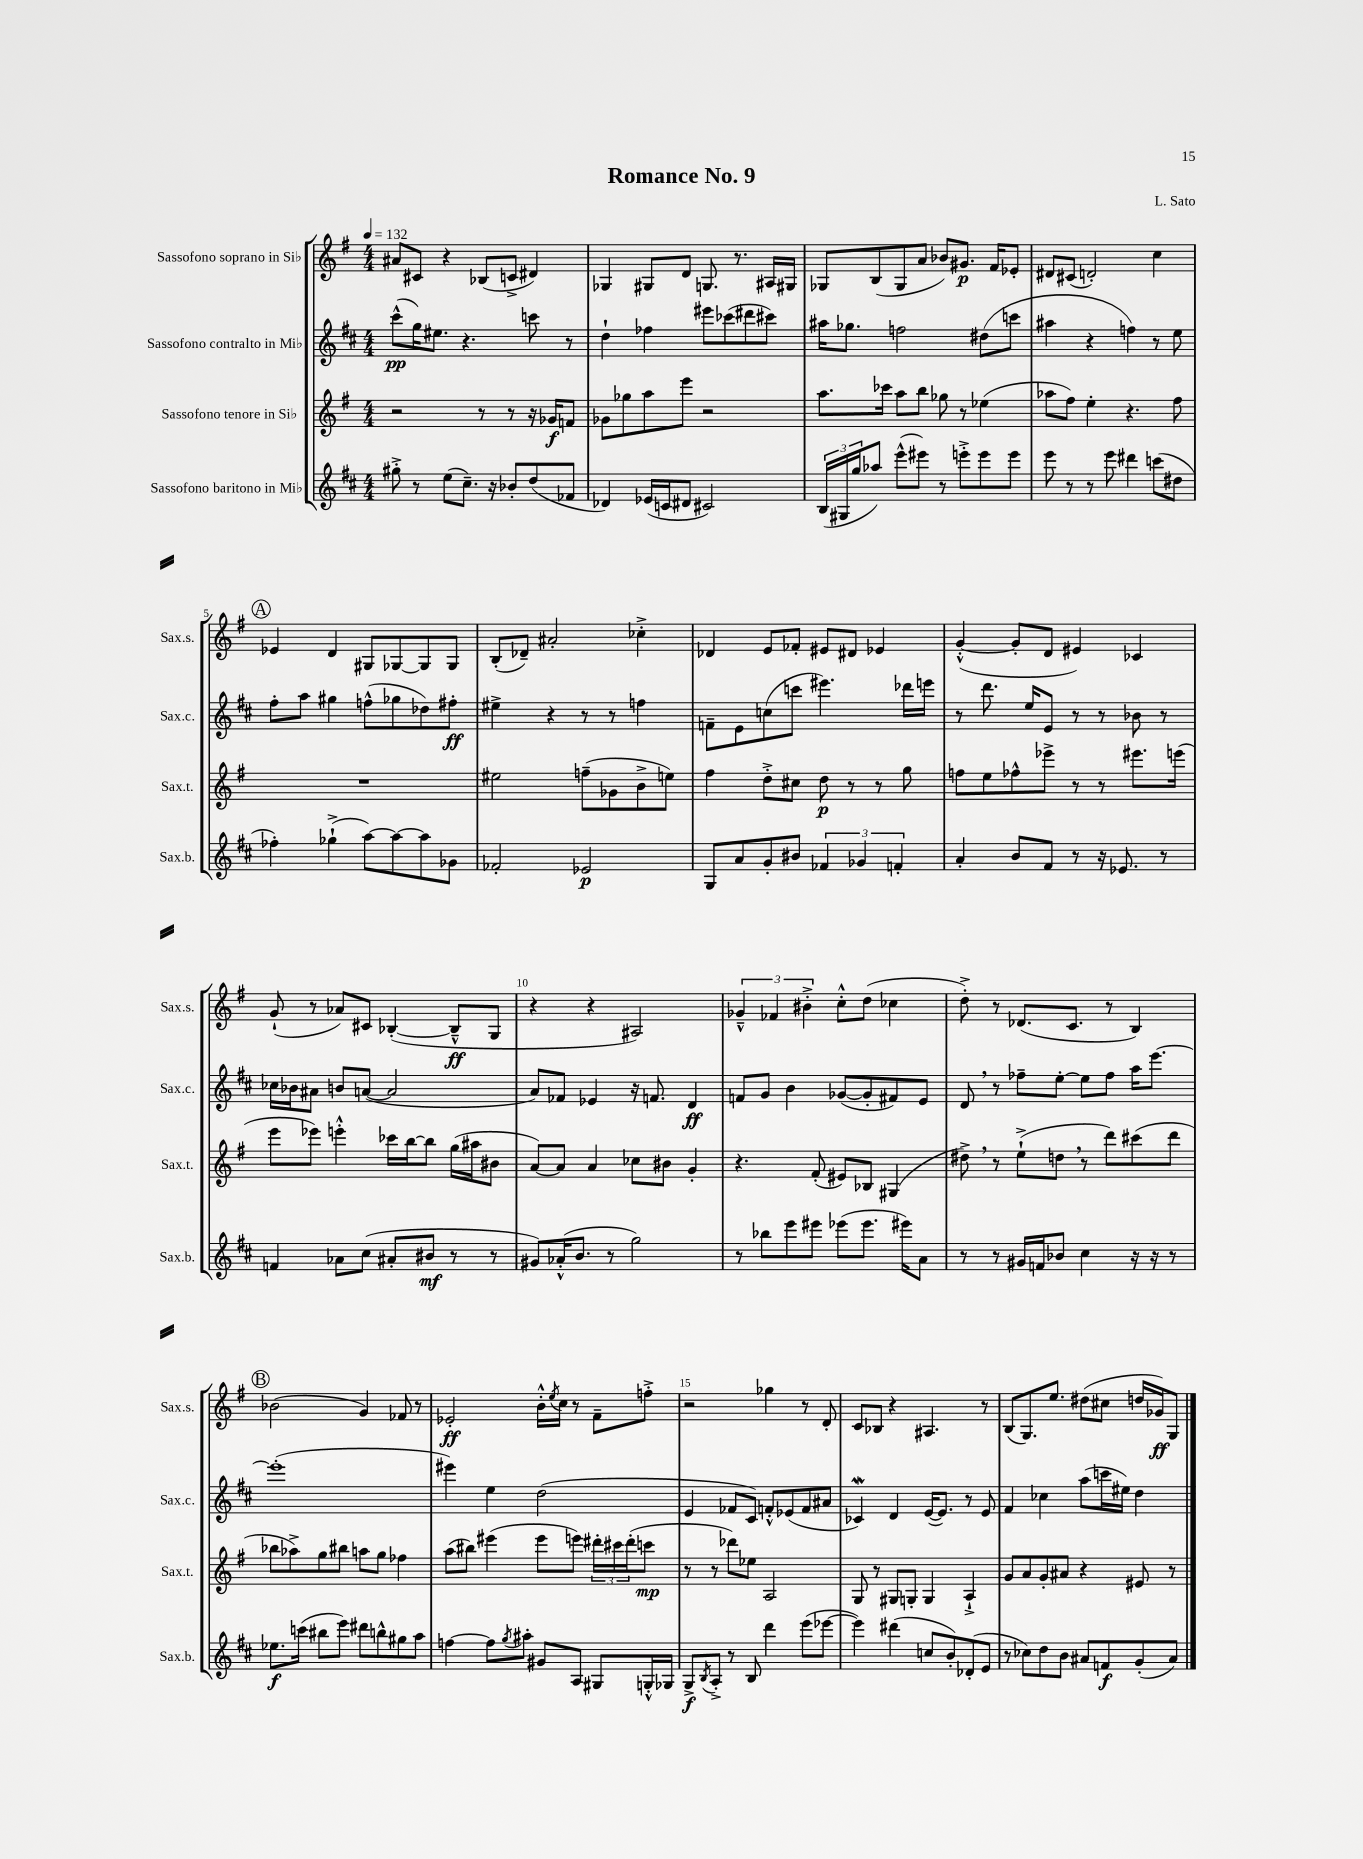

**kern	**kern	**kern	**kern
*staff4	*staff3	*staff2	*staff1
*clefG2	*clefG2	*clefG2	*clefG2
*k[f#c#]	*k[f#]	*k[f#c#]	*k[f#]
*M4/4	*M4/4	*M4/4	*M4/4
*MM132	*MM132	*MM132	*MM132
8gg#'^	2r	(8ccc#^^	8a#
8r	.	16gg)	8c#
.	.	8.ee#	.
(8ee	.	.	4r
8.cc#~)	.	4.r	.
.	8r	.	(8B-
16r	.	.	.
8b-'	8r	.	8c^
(8dd	16r	8ccc	4d#)
.	16g-	.	.
8f-	8f	8r	.
=	=	=	=
4d-)	8g-	4dd`	4G-
.	8gg-	.	.
(16e-	8aa	4ff-	8G#
16c	.	.	.
8d#	8eee	.	8d
2c#)	2r	8eee#	8.G
.	.	(8ccc-	.
.	.	.	8.r
.	.	8ddd#	.
.	.	8ccc#)	16A#
.	.	.	16G#
=	=	=	=
(24B	8.aa	16aa#	8G-
24G#	.	.	.
.	.	8.gg-	.
24gg	.	.	.
8aa-)	.	.	(8B
.	16ccc-	.	.
(8eee^^	8aa	2ff	8G-
8eee#)	8bb	.	8a
8r	8gg-	.	8b-)
8eee'^	8r	.	8.g#
8eee	(4ee-	(8dd#	.
.	.	.	16f#
8eee	.	8ccc	8e-'
=	=	=	=
8eee	8aa-	4aa#	8d#
8r	8ff#)	.	(8c#
8r	4ee'	4r	2d')
8eee	.	.	.
4ddd#	4.r	4ff)	.
(8ccc	.	8r	4cc
8dd#	8ff#	8ee	.
=	=	=	=
4ff-')	1r	8ff#'	4e-
.	.	8aa	.
(4gg-`^	.	4gg#	4d
[8aa)	.	(8ff^^	8G#
8aa_	.	8gg-	[8G-
8aa]	.	8dd-)	8G-]
8g-	.	8ff#'	8G-
=	=	=	=
2f-'	2ee#	4ee#^	(8B'
.	.	.	8d-~)
.	.	4r	2a#'
2e-	(8ff~	8r	.
.	8g-	8r	.
.	8b^	4ff	4cc-'^
.	8ee)	.	.
=	=	=	=
8G	4ff#	8f~	4d-
8a	.	8e	.
8g'	8dd'^	(8cc	8e
8b#	8cc#	8ccc	8f-'
6f-	8dd	4.eee#)	8e#
.	8r	.	8d#
6g-	.	.	.
.	8r	.	4e-
6f'	.	.	.
.	8gg	16ddd-	.
.	.	16eee	.
=	=	=	=
4a'	8ff	8r	([4g'^^
.	8ee	8.ddd	.
8b	8ff-^^	.	8g']
.	.	16ee	.
8f#	8eee-^	8e	8d
8r	8r	8r	4e#)
16r	8r	8r	.
8.e-	.	.	.
.	8.eee#	8b-	4c-
8r	.	8r	.
.	(16eee	.	.
=	=	=	=
4f	8eee	16cc-	(8g`
.	.	16b-	.
.	8eee-)	8a#	8r
8a-	4eee'^^	8b	8a-)
(8cc#	.	([8a	8c#
8a#'	16ccc-	2a]	([4B-'
.	[16bb	.	.
8b#	8bb]	.	.
8r	(16gg	.	8B-~^^]
.	16aa#	.	.
8r	8b#	.	8G
=	=	=	=
8g#)	[8a)	8a)	4r
(16a-'^^	8a]	8f-	.
8.b	.	.	.
.	4a	4e-	4r
8r	.	.	.
2gg)	8cc-	16r	2A#)
.	.	8.f	.
.	8b#	.	.
.	4g'	4d	.
=	=	=	=
8r	4.r	8f	6g-~^^
8bb-	.	8g	.
.	.	.	6f-
8eee	.	4b	.
.	.	.	6b#'^
8eee#	(8f#'	.	.
(8eee-	8e#)	([8g-	8cc'^^
8.eee-	8B-	8g-']	(8dd
.	(4G#	8f#)	4cc-
16eee#)	.	.	.
8a	.	8e	.
=	=	=	=
8r	8dd#^)	8d	8dd'^)
8r	8r	8r	8r
16g#	(8ee`^	8ff-~	(8.d-
16f	.	.	.
8b-	8dd	[8ee'	.
.	.	.	8.c
4cc#	8r	8ee]	.
.	8ddd)	8ff-	8r
16r	(8ccc#	16aa	4B)
16r	.	[8.eee	.
8r	8ddd	.	.
=	=	=	=
8.ee-	8bb-	(1eee']	(2b-
.	8aa-^)	.	.
(16ccc	.	.	.
8bb#	8gg	.	.
8eee)	8bb#	.	.
8ddd#	8aa	.	4g)
8bb^^	8gg	.	.
8gg#	4ff-	.	8f-
8aa	.	.	8r
=	=	=	=
[4ff	(8aa	4eee#)	2e-'
.	8bb#)	.	.
8ff]	(4eee#	4ee	.
8qgg	.	.	.
8aa#'	.	.	.
8g#	8eee#	(2dd	16b'^^
.	.	.	8qee
.	.	.	16cc
8A	8eee)	.	8r
8G#	24ddd#'	.	8f#~
.	24ccc#	.	.
.	(24ddd#'	.	.
16G'^^	8ccc	.	8ff'^
16G-	.	.	.
=	=	=	=
8G^	8r	4e	2r
8qB	.	.	.
8A'^	8r	.	.
8r	8ddd-)	8f-	.
8B	8ee-	8c#)	.
4ddd	2A	8f'^^	4gg-
.	.	(8e-	.
(8eee	.	8f	8r
[8eee-	.	8a#	8d'
=	=	=	=
4eee-])	8G	4c-)	8c
.	8r	.	8B-
(4ddd#	8G#	4d	4r
.	8G'	.	.
8cc	4G	([16e	4.A#
.	.	8.e])	.
8b')	.	.	.
(8d-'	4A`^	8r	.
8e	.	8e	8r
=	=	=	=
8r	8g	4f#	(8B
8cc-)	8a	.	8.G)
8dd	8g'	4cc-	.
.	.	.	8.ee
8b	8a#	.	.
8a#	4r	(8aa	(8dd#
8f	.	16ccc	8cc#
.	.	16ee#)	.
(8g'	8e#	4dd	16dd
.	.	.	16g-)
8a#)	8r	.	8G
==	==	==	==
*-	*-	*-	*-
